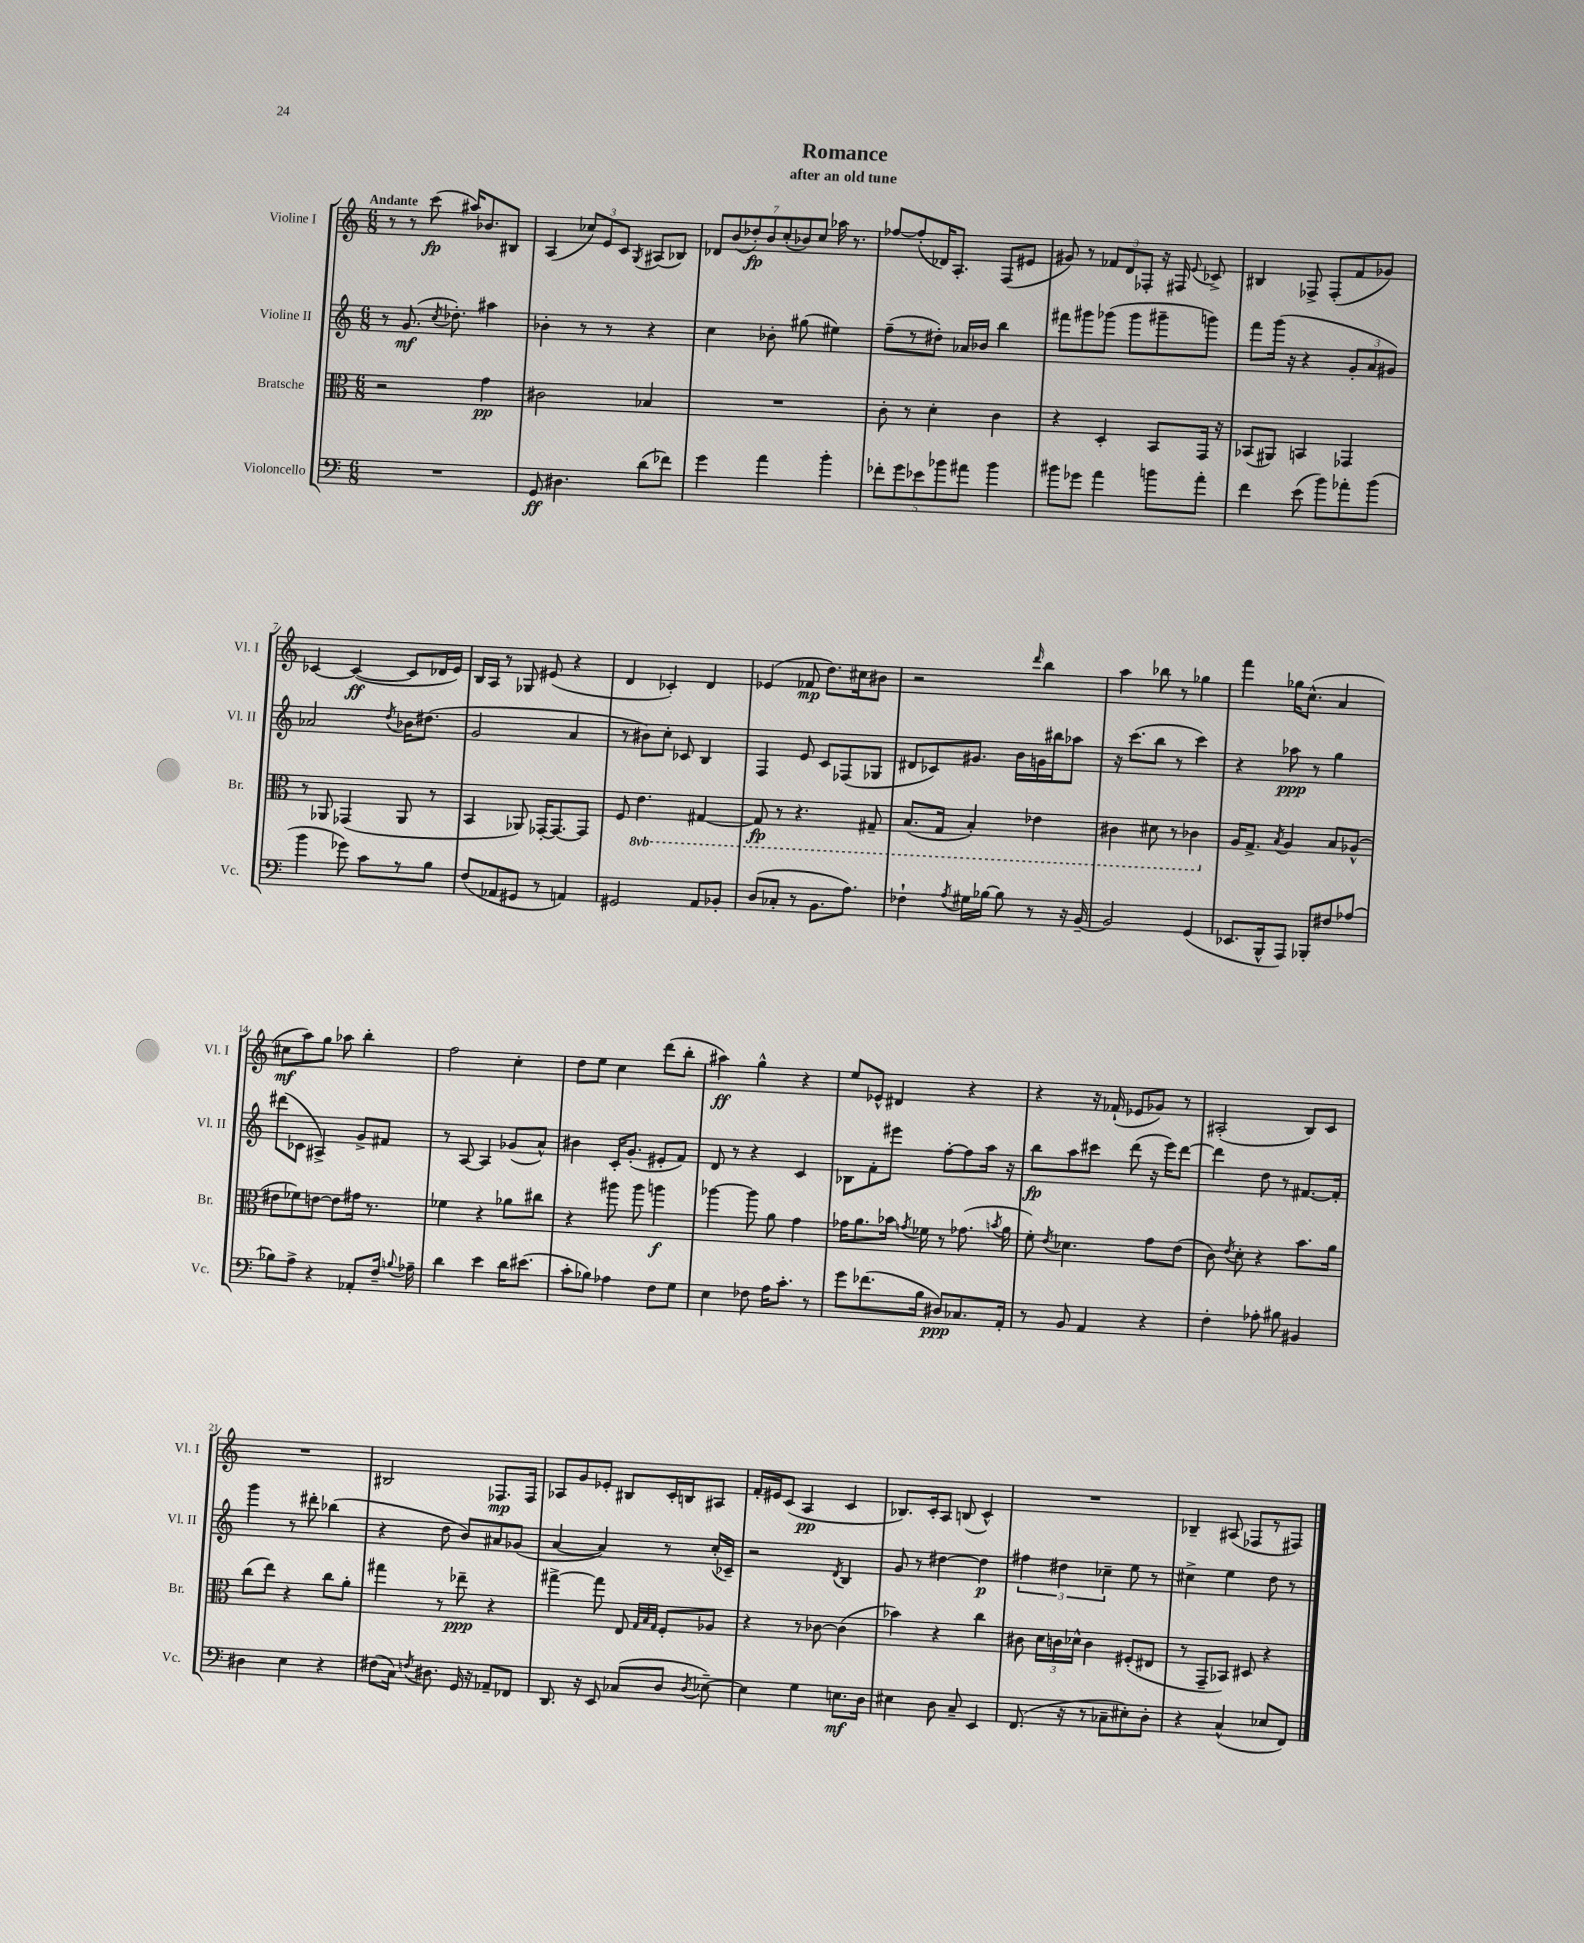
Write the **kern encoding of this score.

**kern	**kern	**kern	**kern
*staff4	*staff3	*staff2	*staff1
*clefF4	*clefC3	*clefG2	*clefG2
*k[]	*k[]	*k[]	*k[]
*M6/8	*M6/8	*M6/8	*M6/8
2.r	2r	8r	8r
.	.	(8.g	8r
.	.	.	(8ccc
.	.	8qcc	.
.	.	8.dd-')	.
.	.	.	16aa#)
.	.	.	8.b-
.	4g	4aa#	.
.	.	.	8B#
=	=	=	=
8GG	2c#	4b-'	(4A
4.D#	.	.	.
.	.	8r	12cc-)
.	.	.	12e
.	.	8r	.
.	.	.	12c
.	.	.	8qG
(8d	4B-	4r	(8A#
8f-)	.	.	8B-)
=	=	=	=
4g	2.r	4cc	14d-
.	.	.	(14b
.	.	.	14dd-')
.	.	.	14b
4a	.	8b-'	.
.	.	.	(14cc'
.	.	.	14b-)
.	.	(8gg#	.
.	.	.	14cc
4b'	.	4ee#)	16aa-
.	.	.	8.r
=	=	=	=
10f-'	8c'	(8ff~	[8ff-
10g	.	.	.
.	8r	8r	(8ff-']
10e-	.	.	.
.	4d'	8dd#')	16d-)
10b-	.	.	.
.	.	.	8.A'
.	.	16a-	.
10a#	.	.	.
.	.	16b-	.
4b-	4c	4bb	(8F
.	.	.	8e#
=	=	=	=
8b#	4r	8fff#	8g#)
8g-	.	8ggg#	8r
4a	4D'	(8ggg-	12f-
.	.	.	12d
.	.	8ggg-	.
.	.	.	12F-'
8b	8BB	8ggg#~	16r
.	.	.	16F#
.	.	.	8qqe
8a'	16GG	8ggg)	8c-^
.	16r	.	.
=	=	=	=
4f	(8BB-	8fff	4B#
.	8AA#)	(16ggg	.
.	.	16r	.
(8e	4BB	4r	8F-^
8b)	.	.	(8F-'
8a-'	4GG-	12g'	8f
.	.	12a	.
(8b	.	.	8g-)
.	.	12g#)	.
=	=	=	=
4b	8r	2a-	[4c-
.	8AA-	.	.
8g-)	(4GG-	.	(4c-_
8c	.	.	.
.	.	8qdd	.
8r	8AA-	16b-	8c-]
.	.	(8.dd#	.
8B	8r	.	16d-
.	.	.	16e)
=	=	=	=
(8F	4BB	2g	16B
.	.	.	16A
8AA-	.	.	8r
8GG#	8AA-)	.	8G-
8r	[16GG-'	.	(8e#
.	8.GG-_	.	.
4AA)	.	4a	4r
.	8GG-]	.	.
=	=	=	=
2GG#	8F	8r	4d
.	4.E	8b#)	.
.	.	8cc'	4c-')
.	.	8c-	.
8AA	[4GG#	4B	4d
8BB-'	.	.	.
=	=	=	=
(8D	8GG#]	4F	(4e-
8C-'	8r	.	.
8r	4.r	8e	8f-
8.BB	.	8c	8.dd)
.	.	(8F-	.
8.A)	.	.	16cc#
.	8GG#~	8G-	8b#
=	=	=	=
4F-`	(8.BB	8d#	2r
.	.	8c-)	.
.	16GG	.	.
8qA	.	.	.
16G#	4BB')	8.g#	.
[16B-	.	.	.
8B-]	.	.	.
.	.	16b	.
.	.	.	16qqddd
8r	4E-	16g	4bb
.	.	16bb#	.
16r	.	8aa-	.
[16BB~	.	.	.
=	=	=	=
2BB]	4C#	16r	4aa
.	.	(8.ccc	.
.	8D#	8bb	8bb-
.	8r	8r	8r
(4GG	4C-	4ccc)	4gg-
=	=	=	=
8.EE-	16A	4r	4fff
.	8.G^	.	.
16BBB^^	.	.	.
.	8qB	.	.
8AAA)	4A	8aa-	16gg-
.	.	.	(8.cc^^
8BBB-'	.	8r	.
8F#	8B	4gg	4a
(8A-	(8A-^^	.	.
=	=	=	=
8B-)	8e#	(8ddd#	8cc#
8A^	8f-)	8c-	8aa)
4r	[8e	4A#^)	8gg
.	8e]	.	8aa-
8AA-'	16g#	8g^	4bb'
.	8.r	.	.
16F~	.	8f#	.
8qqB	.	.	.
16A-~	.	.	.
=	=	=	=
4d	4f-	8r	2ff
.	.	[8A	.
4e	4r	4A]	.
16d	8a-	(8g-	4cc'
(8.e#	.	.	.
.	8cc#	8a^^)	.
=	=	=	=
8c'	4r	4b#	8dd
8B-)	.	.	8ee
4A-	8aa#	16c'	4cc
.	.	(8.g'	.
.	8aa#	.	.
8F	4aa	8e#'	(8ddd
8G	.	8f)	8bb'
=	=	=	=
4E	[4aa-	8d	4aa#)
.	.	8r	.
8F-	8aa-]	4r	4gg^^
16A	8a	.	.
8.c'	.	.	.
.	4g	4c	4r
8r	.	.	.
=	=	=	=
8g	16g-	8B-	8ee
.	8.a	.	.
(8.f-	.	8f'	8e-^^
.	16b-	8eee#	4d#
.	8qg	.	.
16B	16f-	.	.
8D#)	8r	[8ff'	.
8.C-	(8.g-	8ff]	4r
.	.	16aa	.
.	8qb	.	.
16AA'	16a	16r	.
=	=	=	=
8r	8f')	8bb	4r
.	8qe	.	.
8BB	4.d-	8aa	.
4AA	.	8ccc#	16r
.	.	.	(16f-`
.	.	(8ddd	8e-
4r	8g	16r	8g-)
.	.	16eee)	.
.	(8e	[8ddd	8r
=	=	=	=
4F'	8c)	4ddd]	(2A#'
.	8qe	.	.
.	8d'	.	.
8A-'	4r	8dd	.
8B#	.	8r	.
4BB#	8.b	[8.f#	8B)
.	.	.	8c
.	16a	16f#']	.
=	=	=	=
4D#	(8cc	4ggg	2.r
.	8ee)	.	.
4E	4r	8r	.
.	.	8ddd#'	.
4r	8cc	(4bb-	.
.	8a'	.	.
=	=	=	=
(8F#	4gg#	4r	2B#
16C)	.	.	.
8qF	.	.	.
8.D#	.	.	.
.	8r	8dd	.
16GG	8ee-~	8b)	.
16r	.	.	.
8AA-~	4r	8a#	8.F-
8FF-	.	(8g-	.
.	.	.	16F-
=	=	=	=
8.DD	[4gg#^	[4a	8A-
.	.	.	8g
16r	.	.	.
8EE	8gg#]	4a])	8e-'
(8C-	8E	.	8B#
.	32qqG	.	.
.	32qqB	.	.
.	32qqG	.	.
8D	8F'	8r	16c'
.	.	.	16B
8qD	.	.	.
[8E-~)	8A-	(16cc'	8A#
.	.	16c-~)	.
=	=	=	=
4E-]	4r	2r	16f'
.	.	.	16e#
.	.	.	(8c
4G	8r	.	4A
.	[8c-	.	.
.	.	8qd	.
8.E	(4c-]	4B	4c
16D	.	.	.
=	=	=	=
4E#	4b-)	8g	8.B-)
.	.	8r	.
.	.	.	16c'
8D	4r	[4dd#	8A
8C~	.	.	(8B
4EE	4cc	4dd#]	4c^^)
=	=	=	=
(8.FF	8c#	6ff#	2.r
.	24d	.	.
.	24c	6dd#	.
16r	.	.	.
.	24d-^^	.	.
8r	4c	.	.
.	.	6cc-~	.
8C-~	.	.	.
8E#')	(8F#'	8ee	.
8D'	8E#	8r	.
=	=	=	=
4r	8r	4cc#^	4B-~
.	8GG~	.	.
(4C^^	8BB-)	4ee	(8A#
.	8D#	.	8F-
8E-	4r	8dd	8r
8FF)	.	8r	8F#)
==	==	==	==
*-	*-	*-	*-
